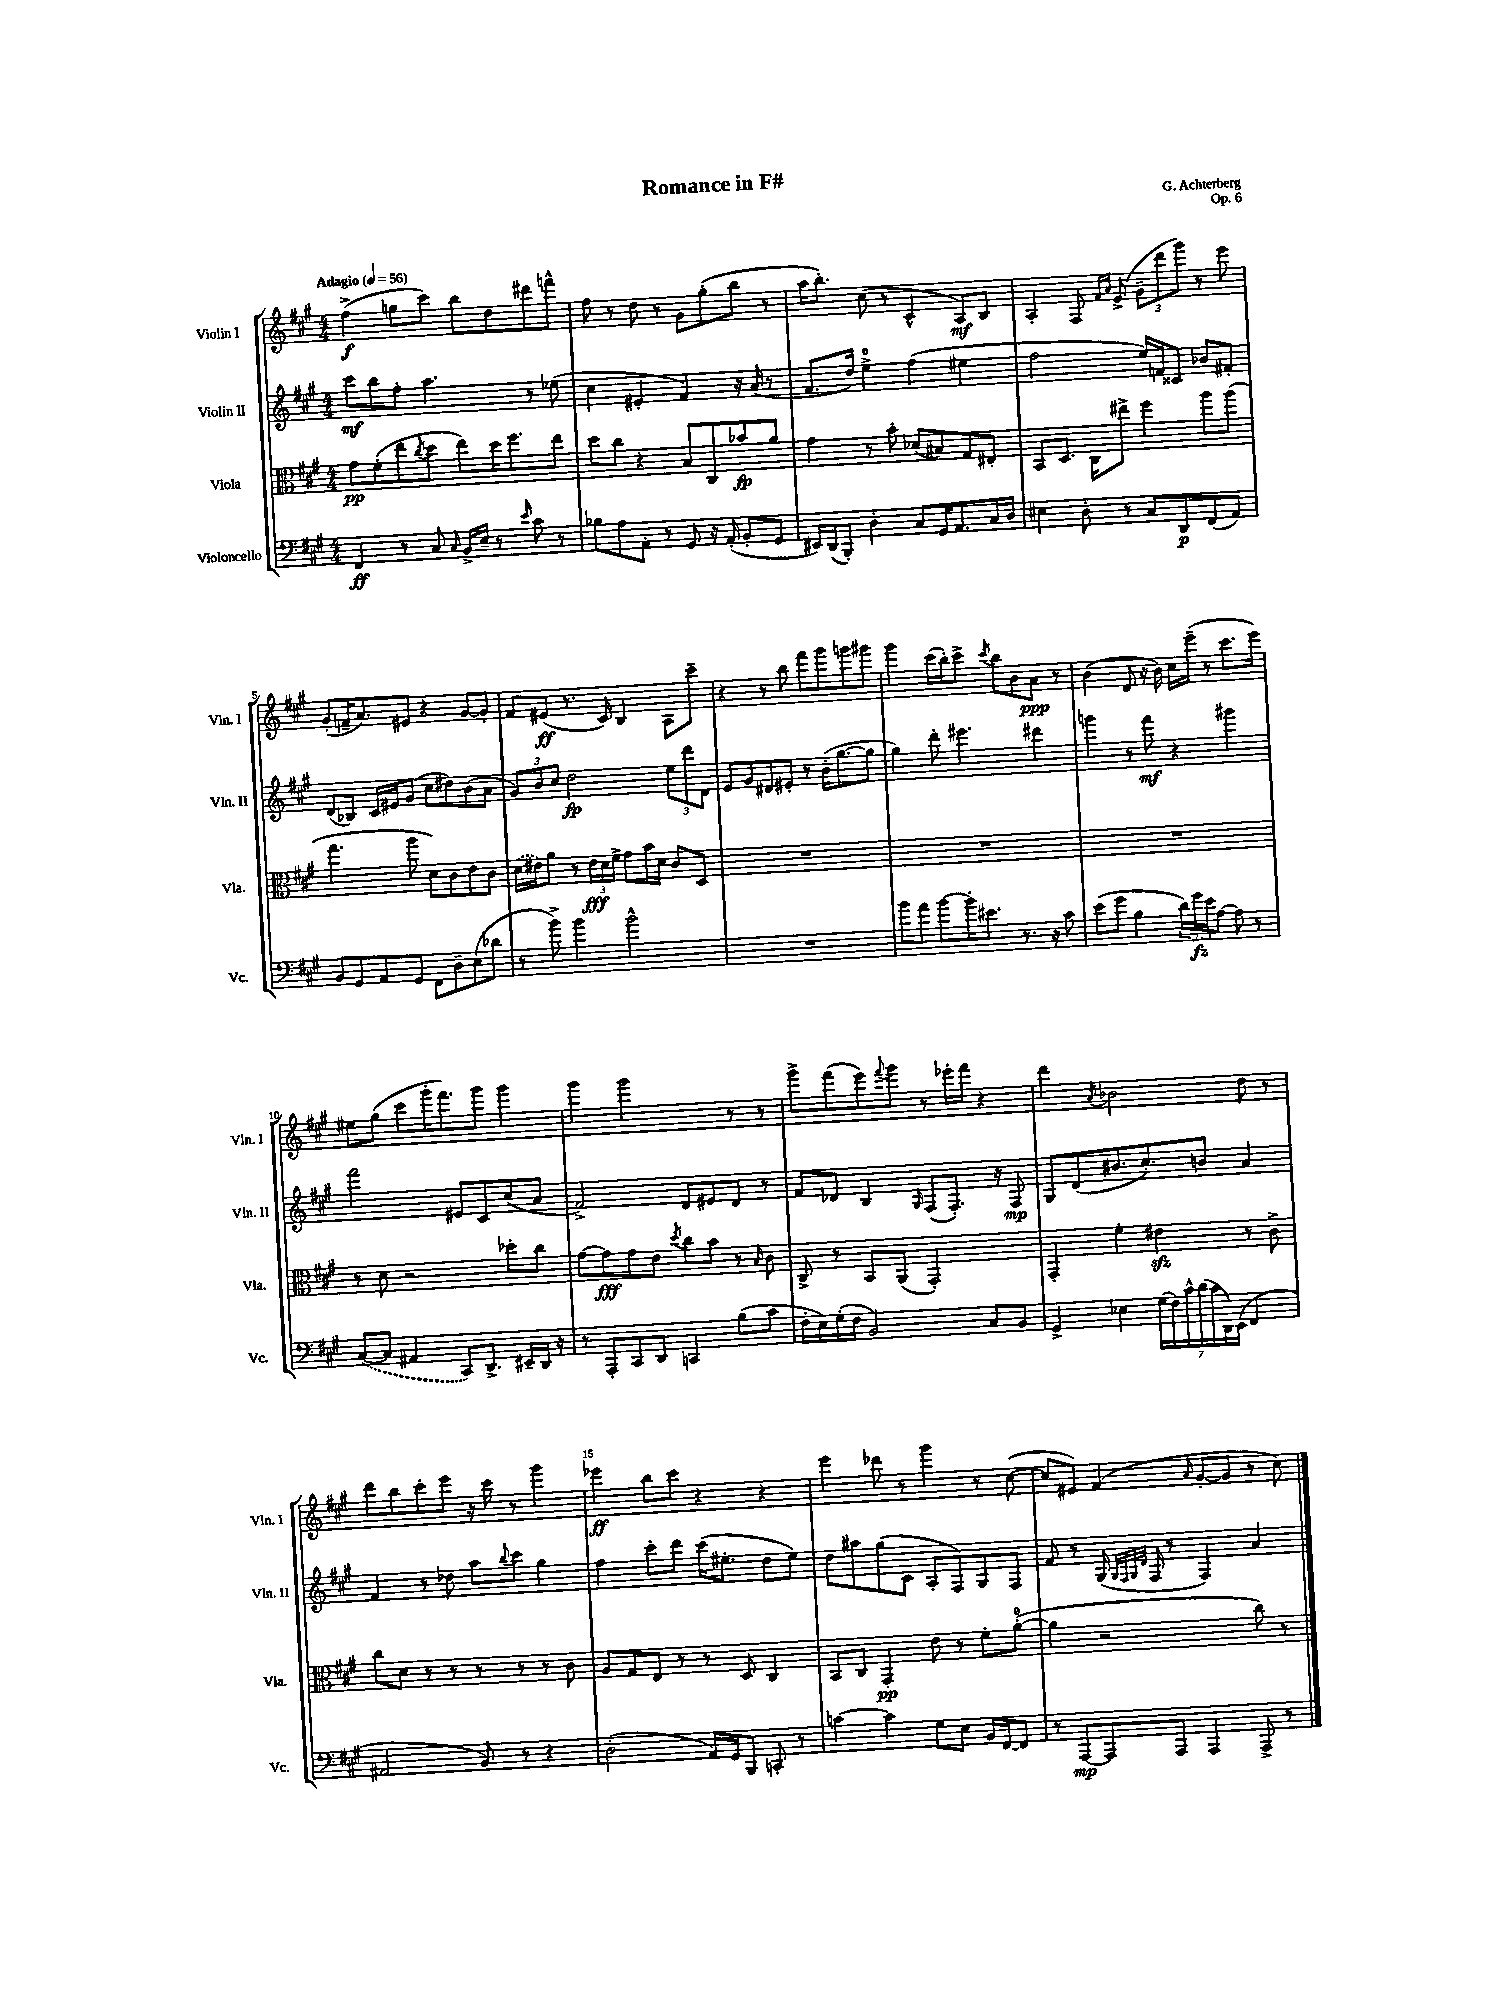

**kern	**kern	**kern	**kern
*staff4	*staff3	*staff2	*staff1
*clefF4	*clefC3	*clefG2	*clefG2
*k[f#c#g#]	*k[f#c#g#]	*k[f#c#g#]	*k[f#c#g#]
*M4/4	*M4/4	*M4/4	*M4/4
*MM56	*MM56	*MM56	*MM56
4FF#/	8g#\L	8ccc#\L	(4ff#^\
.	(8f#'\	8bb\	.
8r	8ee\	8ff#'\J	8gg\L
.	8qcc#/	.	.
8C#/	8dd\J	4.aa\	8ccc#\J)
16qqC#/	.	.	.
16BB^/LL	8ee\L)	.	8bb\L
16E~/JJ	.	.	.
8r	16dd\K	.	8dd\
.	8.ff#\	.	.
16qqe/	.	.	.
8c#\	.	8r	8ddd#\
8r	8ee\J	(8ee-\	8fff^^\J
=	=	=	=
8B-\L	8dd\L	4cc#\	8ff#\
8A\	8cc#\J	.	8r
8AA'\J	4r	4e#'/	8dd\
8r	.	.	8r
8GG#/	8B/L	4f#/)	8g#\L
16r	8C#/	.	(8gg#'\
(16AA'/	.	.	.
8BB'/L	8b-/	16r	8bb\J
.	.	(16a/	.
8GG#/J	8a/J	8r	8r
=	=	=	=
16EE#/LL)	4g#\	8.f#/L	16aa\LK
(16DD/J	.	.	8.bb'\J)
8BBB'/J)	.	.	.
.	.	16dd/Jk)	.
4D'\	8r	4ee^\	(8cc#\
.	8b'\	.	8r
8C#/L	(8d-/L	(4ff#\	4c#^^/
16GG#/K	8B#/)	.	.
8.AA/	.	.	.
.	8G#/	4ee#\	8A/L)
16C#/L	8E#'/J	.	8B/J
16D/JJ	.	.	.
=	=	=	=
4E#\	8BB/L	2ff#\	4A'/
.	8.D/J	.	.
8D'\	.	.	8F#/
.	16C#\LK	.	.
.	.	.	16qqf#/LL
.	.	.	16qqa/JJ
8r	8ee#^\J	.	(8e^/
8C#/L	4ff#\	16ee/LL)	12g#~\L
.	.	16f/J	.
.	.	.	12ddd\
8DD/	.	8c##/J	.
.	.	.	12ggg#\J)
(8FF#/	8aa\L	8b-/L	8r
8AA/J)	(8aa\J	8f#'/J	8eee\
=	=	=	=
8BB/L	4.gg#\	(8d/L	(8g#'/L
8GG#/	.	8B-/J)	16f~/K
.	.	.	8.a/)
8AA/	.	16c#/LL	.
.	.	16e#/J	.
8GG#/J	8aa\	(8g#/J	8e#/J
8FF#\L	8d\L)	8cc#\L	4r
8D~\	8c#\	8dd#\)	.
(8E\	8e\	(8b\	[8g#/L
8d-\J	8c#\J	8a\J	8g#'/]J
=	=	=	=
8r	(16d\LL	12g#/L)	8f#/L
.	16e#\J)	.	.
.	.	12b/	.
8b^\)	8a\J	.	(8e#/J
.	.	12cc#/J	.
4b\	8r	2dd\	8.r
.	24e#\LL	.	.
.	24d\	.	.
.	.	.	16c#/)
.	24f#^\JJ	.	.
2b^^\	8g#\L	.	4B/
.	16b\L	.	.
.	16d\JJ	.	.
.	8c#/L	12ee\L	8A\L
.	.	12ddd\	.
.	8D/J	.	8ccc#~\J
.	.	12d\J	.
=	=	=	=
1r	1r	8e/L	4r
.	.	8g#/	.
.	.	8d#/	8r
.	.	8e#'/J	8bb\
.	.	8r	8fff#\L
.	.	(16b'\LK	8ggg#\
.	.	[8.gg#\	.
.	.	.	8ggg\
.	.	8gg#\]J	8ggg#\J
=	=	=	=
8b\L	1r	4gg#\)	4ggg#\
8a\J	.	.	.
[8b\L	.	8ddd'\	(16ccc#\LL
.	.	.	16bb'\J)
16b'\]K	.	4.eee#\	8ccc#^\J
8.e#\J	.	.	.
.	.	.	8qccc#/
.	.	.	8bb\L
8.r	.	.	8b\
.	.	4ddd#\	8a\J
16r	.	.	.
8c#\	.	.	8r
=	=	=	=
(8e\L	1r	4ggg\	(4b\
8g#\J	.	.	.
4B\	.	8r	8d/
.	.	8fff#\	16r
.	.	.	16b\)
24d\LL)	.	4r	16cc#\LL
24g#\	.	.	.
.	.	.	(16eee~\JJ
24e\J	.	.	.
[8A\J	.	.	8r
8A\]	.	4ggg#\	8.ccc#\L
8r	.	.	.
.	.	.	16eee\Jk)
=	=	=	=
([8C#/L	8r	2fff#\	8ee#\L
8C#/]J	8d\	.	(8gg#\J
4AA#/	2r	.	8ccc#\L
.	.	.	16ggg#'\K
.	.	.	8.fff#\)
8CC#/L)	.	8e#/L	.
8.DD^/J	.	8c#/	8ggg#\J
.	8dd-'\L	(8cc#/	4ggg#\
16EE#~/LL	.	.	.
16DD/JJ	8cc#\J	8a/J	.
16r	.	.	.
=	=	=	=
8r	[8g#\L	2f#^/)	4ggg#\
8AAA'/L	8g#\]	.	.
8CC#/	8g#\	.	2ggg#\
8DD/J	8e\J	.	.
.	8qdd/	.	.
4CC/	8cc#\L	8d/L	.
.	8b\J	8e#/	.
(8B\L	8r	8d/J	8r
.	16qqB/	.	.
8c#\J	8c#\	8r	8r
=	=	=	=
16F#'\LL	8C#^/	8f#/L	8ggg#^\L
16E\)	.	.	.
(16G#'\	8r	8d-/J	(8fff#\
16F#\JJ	.	.	.
2BB/)	8BB/L	4B/	8eee\)
.	.	.	8qqfff#/
.	(8AA/J	.	8ggg#\J
.	.	16qqG#/	.
.	2GG#'/)	(8F#/L	8r
.	.	8.F#'/J)	16eee-'\LL
.	.	.	16fff#\JJ
8C#/L	.	.	4r
.	.	16r	.
8BB/J	.	8F#/	.
=	=	=	=
4GG#^/	4GG#'/	8G#/L	4ddd\
.	.	(8d/	.
.	.	.	8qa/
4E-\	4f#'\	8.b#/	2b-\
.	.	8.cc#'/)	.
(28G#\LL	4e#\	.	.
28F#\)	.	.	.
28c#^^\	.	.	.
(28d\	.	.	.
.	.	8b/J	.
28c#\	.	.	.
28DD\)	.	.	.
(28EE\JJ	.	.	.
4FF#/	8r	4a/	8dd\
.	8c#^\	.	8r
=	=	=	=
2AA#/	8cc#\L	4f#/	8ddd\L
.	8d\J	.	8bb\
.	8r	8r	8ccc#'\
.	8r	8dd-\	8eee\J
8BB/)	8r	8aa\L	16r
.	.	.	16ccc#\
.	.	8qqbb/	.
8r	8r	8ccc#\J	8r
4r	8r	4gg#\	4ggg#\
.	8c#\	.	.
=	=	=	=
(2D'\	8A/L	4ff#\	4eee-\
.	8G#/	.	.
.	8E/J	8ccc#'\L	8bb\L
.	8r	8ddd\J	8ccc#\J
16AA/LL)	8r	(16ccc#\LK	4r
16GG#/J	.	8.ee#'\J	.
8BBB/J	8D/	.	.
8CC'/	4C#/	8dd\L	4r
8r	.	8ee#\J)	.
=	=	=	=
[4c\	8BB/L	8dd\L	4eee\
.	8C#/J	8aa#\	.
4c\]	4GG#'/	(8gg#\	8ddd-\
.	.	8c#\J	8r
8G#\L	8e\	8A'/L	4ggg#\
8E\J	8r	8F#/)	.
16BB/LL	8f#'\L	8G#/	8r
[16FF#/J	.	.	.
8FF#/]J	([8a'\J	8F#/J	([8cc#\
=	=	=	=
8r	4a\]	8f#/	8cc#/]L
[8AAA/L	.	8r	8e#/J)
8AAA/]	2r	(16G#/	(4f#/
.	.	32qqG#/LLL	.
.	.	32qqF#/	.
.	.	32qqG#/	.
.	.	32qqd/JJJ	.
.	.	16F#/	.
8AAA/J	.	8r	.
.	.	.	16qqa/
4AAA/	.	4F#/)	[8g#'/L
.	.	.	8g#/]J
8AAA^/	8cc#\)	4a/	8r
8r	8r	.	8cc#\)
==	==	==	==
*-	*-	*-	*-
